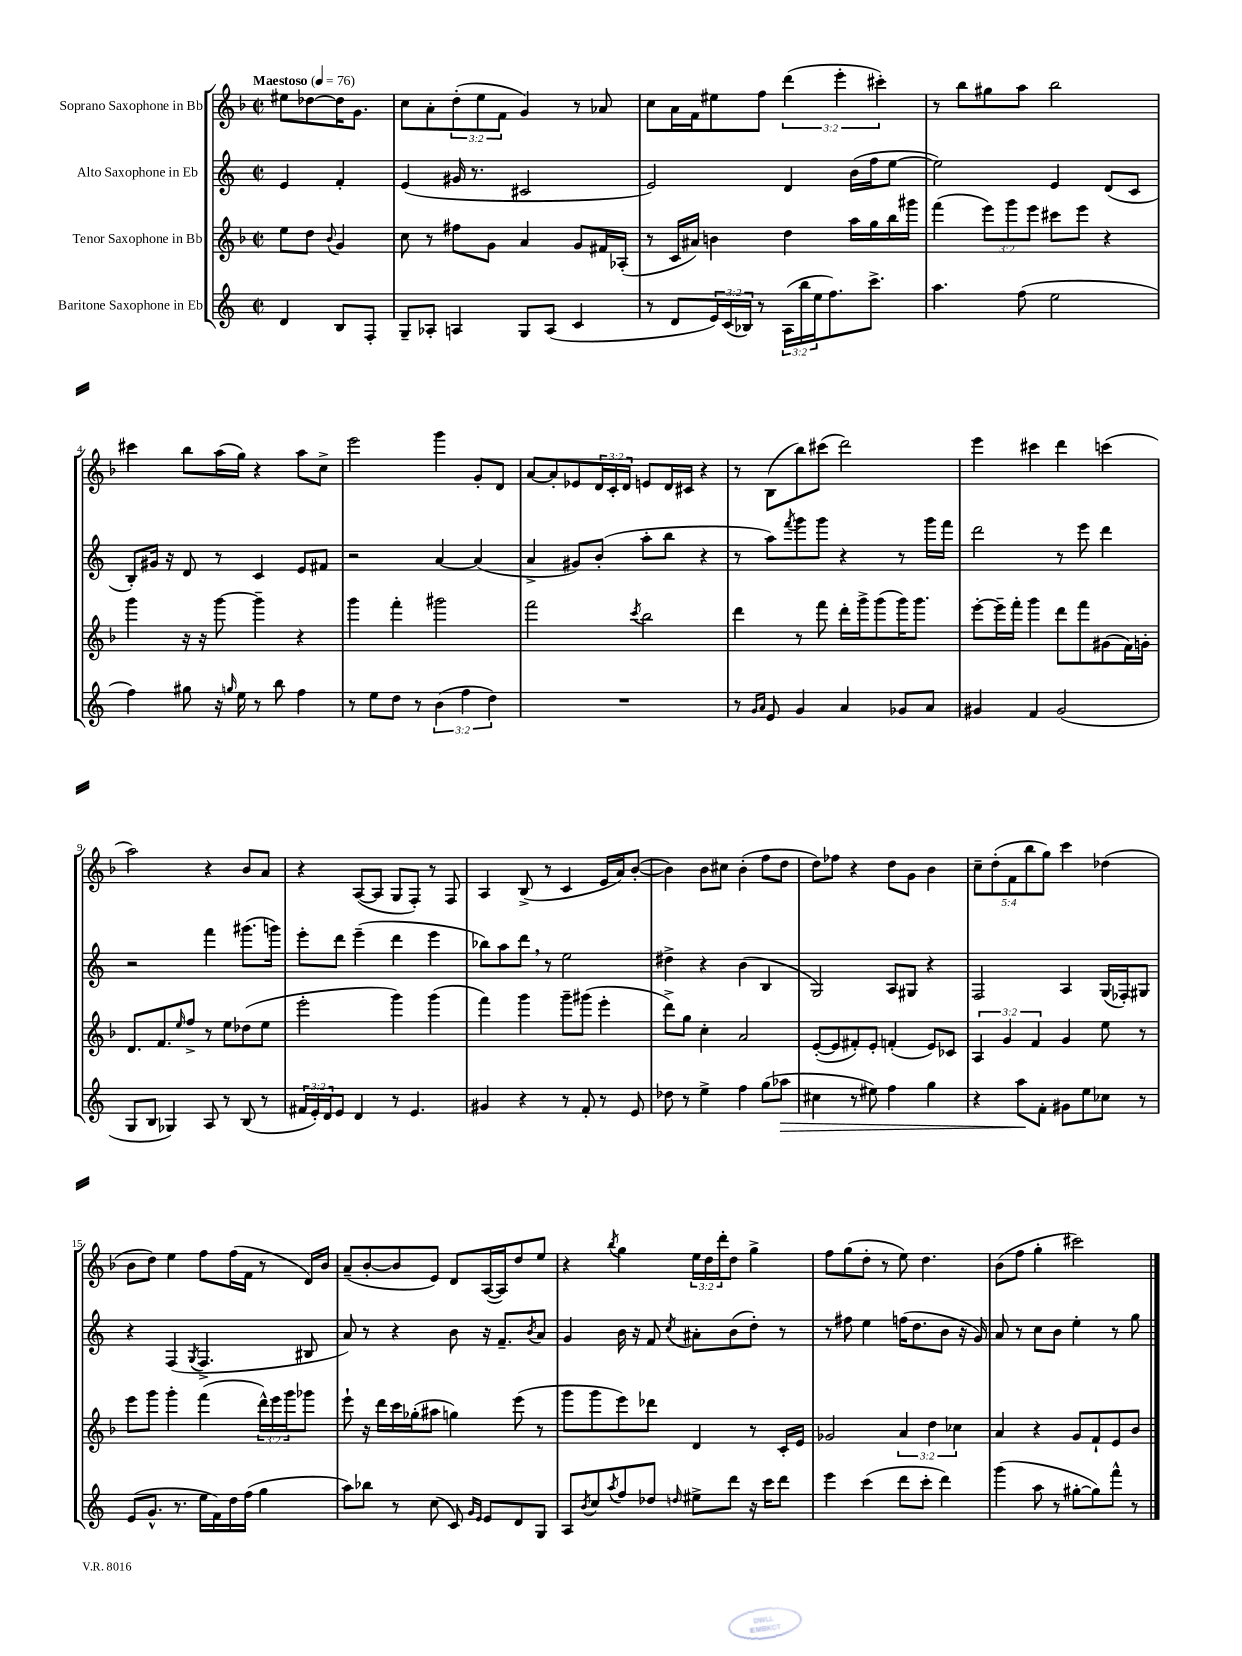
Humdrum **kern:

**kern	**dynam	**kern	**kern	**kern
*part4	*part4	*part3	*part2	*part1
*staff4	*staff4	*staff3	*staff2	*staff1
*I"Baritone Saxophone in Eb	*	*I"Tenor Saxophone in Bb	*I"Alto Saxophone in Eb	*I"Soprano Saxophone in Bb
*clefG2	*	*clefG2	*clefG2	*clefG2
*k[]	*	*k[b-]	*k[]	*k[b-]
*M2/2	*	*M2/2	*M2/2	*M2/2
*met(c|)	*	*met(c|)	*met(c|)	*met(c|)
*MM76	*	*MM76	*MM76	*MM76
=	=	=	=	=
!	!	!	!	!LO:TX:a:B:t=Maestoso
4d/	.	8ee\L	4e/	8ee#X\L
.	.	8dd\J	.	[8dd-X\
.	.	8qqb-/	.	.
8B/L	.	4g/	4f'/	16dd-\K]
.	.	.	.	8.g\J
8F'/J	.	.	.	.
=1	=1	=1	=1	=1
8G~/L	.	8cc\	(4e/	8cc\L
8A-X'/J	.	8r	.	8a'\
4An/	.	8ff#X\L	16g#X/	(12dd'\
.	.	.	8.r	.
.	.	.	.	12ee\
.	.	8g\J	.	.
.	.	.	.	12f\J
8G/L	.	4a/	2c#X/	4g/)
(8A/J	.	.	.	.
4c/	.	8g/L	.	8r
.	.	16f#X/L	.	8a-X/
.	.	(16A-X'/JJ	.	.
=2	=2	=2	=2	=2
8r	.	8r	2e/)	8cc\L
8d/L	.	16c/LL	.	16a\L
.	.	16a#X/JJ)	.	16f\J
24e/L)	.	4bn\	.	8ee#X\
(24c/	.	.	.	.
24B-X/JJ)	.	.	.	.
8r	.	.	.	8ff\J
(24A\LL	.	4dd\	4d/	(6ddd\
24bb\	.	.	.	.
24ee\J	.	.	.	.
8.ff\)	.	.	.	.
.	.	.	.	6eee'\
.	.	16aa\LL	(16b\LL	.
8.ccc^\J	.	16gg\	16ff\J	.
.	.	.	.	6ccc#X'\)
.	.	16bb-\	[8ee\J	.
.	.	16ggg#X\JJ	.	.
=3	=3	=3	=3	=3
4.aa\	.	(4fff\	2ee\])	8r
.	.	.	.	8bb-\L
.	.	12eee\L)	.	8gg#X\
.	.	12ggg\	.	.
(8ff\	.	.	.	8aa\J
.	.	12eee\J	.	.
2ee\	.	8ccc#X\L	4e/	2bb-\
.	.	8eee\J	.	.
.	.	4r	(8d/L	.
.	.	.	8c/J	.
!!LO:LB:g=z
=4	=4	=4	=4	=4
4ff\)	.	4ggg\	8B'/L)	4ccc#X\
.	.	.	16g#X/Jk	.
.	.	.	16r	.
8gg#X\	.	16r	8d/	8bb-\L
.	.	16r	.	.
16r	.	[8ggg\	8r	(16aa\L
16qqggn/	.	.	.	.
16ee\	.	.	.	16gg\JJ)
8r	.	4ggg~\]	4c/	4r
8bb\	.	.	.	.
4ff\	.	4r	8e/L	8aa\L
.	.	.	8f#X/J	8cc^\J
=5	=5	=5	=5	=5
8r	.	4ggg\	2r	2eee\
8ee\L	.	.	.	.
8dd\J	.	4fff'\	.	.
8r	.	.	.	.
(6b\	.	2ggg#X\	[4a/	4ggg\
6ff\	.	.	.	.
.	.	.	(4a/]	8g'/L
6dd\)	.	.	.	.
.	.	.	.	8d/J
=6	=6	=6	=6	=6
1r	.	2fff\	4a^/	[8a/L
.	.	.	.	8a'/]
.	.	.	8g#X/L)	8e-X/
.	.	.	(8b'/J	24d/L
.	.	.	.	24c'/
.	.	.	.	24d/JJ
.	.	8qccc/	.	.
.	.	2bb-\	8aa'\L	8en/L
.	.	.	8bb\J	16d/L
.	.	.	.	16c#X/JJ
.	.	.	4r	4r
=7	=7	=7	=7	=7
8r	.	4ddd\	8r	8r
16qqg/LL	.	.	.	.
16qqa/JJ	.	.	.	.
8e/	.	.	8aa\L)	(8B-\L
.	.	.	8qfff/	.
4g/	.	8r	8ggg\	8bb-\)
.	.	8fff\	8ggg\J	(8ccc#X\J
4a/	.	16ddd'\LL	4r	2ddd\)
.	.	16ggg^\J	.	.
.	.	(8ggg\	.	.
8g-X/L	.	16ggg\K)	8r	.
.	.	8.ggg\J	.	.
8a/J	.	.	16ggg\LL	.
.	.	.	16fff\JJ	.
=8	=8	=8	=8	=8
4g#X/	.	[8eee'\L	2ddd\	4eee\
.	.	16eee~\L]	.	.
.	.	16fff'\JJ	.	.
4f/	.	4ggg\	.	4ccc#X\
(2g#/	.	8ddd\L	8r	4ddd\
.	.	8fff\	8eee\	.
.	.	(8g#X\	4ddd\	(4cccn\
.	.	16f\L)	.	.
.	.	16gn'\JJ	.	.
!!LO:LB:g=z
=9	=9	=9	=9	=9
8G/L	.	8.d/L	2r	2aa\)
8B/J	.	.	.	.
.	.	8.f/	.	.
4G-X/)	.	.	.	.
.	.	16qqee/	.	.
.	.	8ff^/J	.	.
8A/	.	8r	4fff\	4r
8r	.	8ee\L	.	.
(8B/	.	(8dd-X\	(8.ggg#X\L	8b-/L
8r	.	8ee\J	.	8a/J
.	.	.	16gggn\Jk)	.
=10	=10	=10	=10	=10
24f#X/LL	.	2eee'\	8eee'\L	4r
24e'/)	.	.	.	.
24d/J	.	.	.	.
8e/J	.	.	8ddd\J	.
4d/	.	.	(4eee~\	([8A/L
.	.	.	.	8A/J]
8r	.	4ggg\)	4ddd\	8G/L
4.e/	.	.	.	8F'/J)
.	.	(4ggg\	4eee\	8r
.	.	.	.	8F/
=11	=11	=11	=11	=11
4g#X/	.	4fff\)	8bb-X\L)	4A/
.	.	.	8aa\	.
4r	.	4ggg\	8ddd,\J	(8B-^/
.	.	.	8r	8r
8r	.	8ggg~\L	2ee\	4c/
8f'/	.	(8ggg#X\J	.	.
8r	.	4eee'\	.	16e/LL
.	.	.	.	16a/J)
8e/	.	.	.	([8b-'/J
=12	=12	=12	=12	=12
8dd-X\	.	8ddd^\L)	4dd#X^\	4b-\])
8r	.	8gg\J	.	.
4ee^\	.	4cc'\	4r	8b-\L
.	.	.	.	8cc#X\J
4ff\	.	2a/	(4b\	(4b-'\
(8gg\L	.	.	4B/	8ff\L
!	!LO:HP:b	!	!	!
8aa-X\J	>	.	.	8dd\J
=13	=13	=13	=13	=13
4cc#X\	.	([8e'/L	2G/)	8dd\L)
.	.	8e/]	.	8ff-X\J
8r	.	8f#X'/)	.	4r
8ee#X\)	.	8e'/J	.	.
4ff\	.	(4fn'/	8A/L	8dd\L
.	.	.	8G#X/J	8g\J
4gg\	.	8e/L)	4r	4b-\
.	.	8c-X/J	.	.
=14	=14	=14	=14	=14
4r	.	6A/	2F/	10cc~\L
.	.	.	.	(10dd'\
.	.	6g/	.	.
.	.	.	.	10f\
8aa\L	.	.	.	.
.	.	.	.	10bb-\
.	.	6f/	.	.
8f'\J	]	.	.	.
.	.	.	.	10gg\J)
8g#X\L	.	4g/	4A/	4ccc\
8ee\	.	.	.	.
8cc-X\J	.	8ee\	(16G/LL	(4dd-X\
.	.	.	16F-X'/J)	.
8r	.	8r	8G#X/J	.
!!LO:LB:g=z
=15	=15	=15	=15	=15
(8e/L	.	8eee\L	4r	8b-\L
8.g^^/J	.	8ggg\J	.	8dd\J)
.	.	4ggg'\	(4F/	4ee\
8.r	.	.	.	.
.	.	.	8qG/	.
16ee\LL	.	(4fff\	4.F^/	8ff\L
16f\)	.	.	.	.
16dd\	.	.	.	(16ff\L
(16ff\JJ	.	.	.	16f\JJ
4gg\	.	24ddd^^\LL)	.	8r
.	.	24eee\	.	.
.	.	24ggg\J	.	.
.	.	8ggg-X\J	8B#X/	16d/LL)
.	.	.	.	16b-/JJ
=16	=16	=16	=16	=16
8aa\L)	.	8eee`\	8a/)	(8a~/L
8bb-X\J	.	16r	8r	[8b-'/
.	.	16ddd\LL	.	.
8r	.	16ccc\	4r	8b-/]
.	.	(16gg-X'\J	.	.
(8cc\	.	8aa#X\J	.	8e/J)
8c/)	.	4ggn\)	8b\	8d/L
16qqg/LL	.	.	.	.
16qqe/JJ	.	.	.	.
8e/L	.	.	16r	([16A/L
.	.	.	8.f~/L	16A/J])
8d/	.	(8eee\	.	8dd/
.	.	.	8qb/	.
8G/J	.	8r	8a/J	8ee/J
=17	=17	=17	=17	=17
8A/L	.	8ggg\L	4g/	4r
8qb/	.	.	.	.
8cc/	.	8ggg\	.	.
8qaa/	.	.	.	8qbb-/
8ff/	.	8eee\)	16b\	4gg\
.	.	.	16r	.
8dd-X/J	.	8ddd-X\J	8f/	.
16qqddn/	.	.	8qcc/	.
8ee#X^\L	.	4d/	8a#X'\L	24ee\LL
.	.	.	.	24dd\
.	.	.	.	24ddd'\J
8ddd\J	.	.	(8b\	8dd\J
16r	.	8r	8dd'\J)	4gg^\
16ccc\KL	.	.	.	.
8ddd\J	.	16c'/LL	8r	.
.	.	16e/JJ	.	.
=18	=18	=18	=18	=18
4eee\	.	2g-X/	8r	8ff\L
.	.	.	8ff#X\	(8gg\
(4ccc\	.	.	4ee\	8dd'\J
.	.	.	.	8r
8ddd\L	.	6a/	(16ffn\KL	8ee\)
.	.	.	8.dd\	.
8ccc'\J	.	.	.	4.dd\
.	.	6dd\	.	.
4ddd\)	.	.	8b\J	.
.	.	6cc-X\	.	.
.	.	.	16r	.
.	.	.	16g/)	.
=19	=19	=19	=19	=19
(4ggg\	.	4a/	8a/	(8b-\L
.	.	.	8r	8ff\J
8aa\	.	4r	8cc\L	4gg'\
8r	.	.	8b\J	.
[8gg#X'\L	.	8g/L	4ee'\	2ccc#X\)
8gg#\])	.	8f`/	.	.
8fff^^\J	.	8e/	8r	.
8r	.	8b-/J	8gg\	.
==	==	==	==	==
*-	*-	*-	*-	*-
